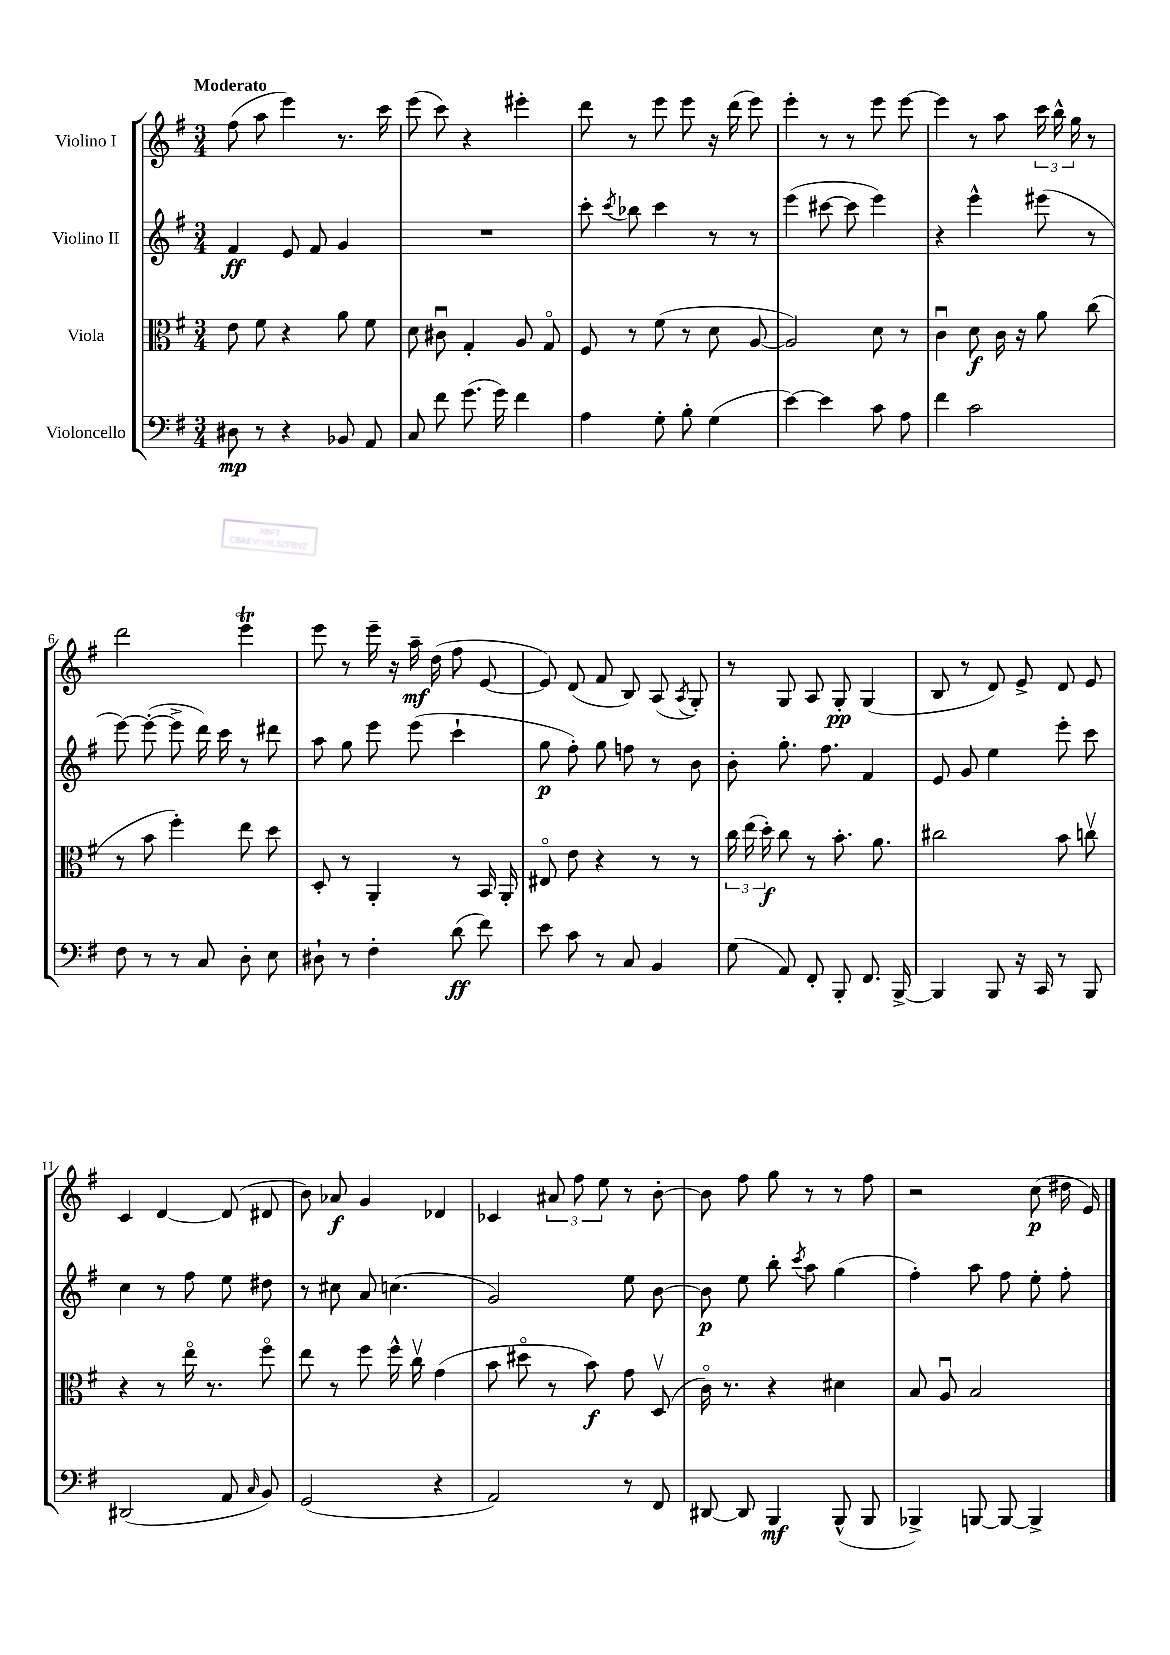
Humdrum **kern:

**kern	**kern	**kern	**kern
*staff4	*staff3	*staff2	*staff1
*clefF4	*clefC3	*clefG2	*clefG2
*k[f#]	*k[f#]	*k[f#]	*k[f#]
*M3/4	*M3/4	*M3/4	*M3/4
8D#	8e	4f#	(8ff#
8r	8f#	.	8aa
4r	4r	8e	4eee)
.	.	8f#	.
8BB-	8a	4g	8.r
8AA	8f#	.	.
.	.	.	16ccc
=	=	=	=
8C	8d	2.r	(8eee
8f#	8c#u	.	8ccc)
(8.g	4G'	.	4r
16g)	.	.	.
4f#	8A	.	4eee#'
.	8Go	.	.
=	=	=	=
4A	8F#	8ccc'	8ddd
.	.	8qccc	.
.	8r	8bb-	8r
8G'	(8f#	4ccc	8eee
8B'	8r	.	8eee
(4G	8d	8r	16r
.	.	.	(16ddd
.	[8A	8r	8eee)
=	=	=	=
[4e)	2A])	(4eee	4eee'
4e]	.	[8ccc#	8r
.	.	8ccc#]	8r
8c	8d	4eee)	8eee
8A	8r	.	[8eee
=	=	=	=
4f#	4cu	4r	4eee]
2c	8d	4eee^^	8r
.	16c	.	8aa
.	16r	.	.
.	8a	(8eee#	24ccc
.	.	.	24bb^^
.	.	.	24gg
.	(8cc	8r	8r
=	=	=	=
8F#	8r	[8eee)	2ddd
8r	8b	(8eee'_	.
8r	4ff#')	8eee^]	.
8C	.	16ddd)	.
.	.	16ccc	.
8D'	8ee	8r	4eee
8E	8dd	8ddd#	.
=	=	=	=
8D#`	8D'	8aa	8eee
8r	8r	8gg	8r
4F#'	4AA'	8eee	16eee~
.	.	.	16r
.	.	(8eee	16aa~
.	.	.	(16dd
(8d	8r	4ccc`	8ff#
8f#)	16BB	.	[8e
.	16AA'	.	.
=	=	=	=
8e	8E#o	8gg	8e])
8c	8e	8ff#')	(8d
8r	4r	8gg	8f#
8C	.	8ff	8B)
4BB	8r	8r	(8A
.	.	.	8qA
.	8r	8b	8G')
=	=	=	=
(8G	24cc	8b'	8r
.	(24ee	.	.
.	24dd')	.	.
8AA)	8cc	8.gg'	8G
8FF#'	8r	.	8A
.	.	8.ff#	.
8BBB'	8.b'	.	8G'
8.FF#	.	4f#	(4G
.	8.a	.	.
[16BBB^	.	.	.
=	=	=	=
4BBB]	2cc#	8e	8B
.	.	8g	8r
8BBB	.	4ee	8d)
16r	.	.	8e^
16CC	.	.	.
8r	8b	8eee'	8d
8BBB	8ccv	8ccc	8e
=	=	=	=
(2DD#	4r	4cc	4c
.	8r	8r	[4d
.	16eeo	8ff#	.
.	8.r	.	.
8AA	.	8ee	(8d]
16qqC	.	.	.
8BB)	8ff#o	8dd#	8d#
=	=	=	=
(2GG	8ee	8r	8b)
.	8r	8cc#	8a-
.	8ff#	8a	4g
.	16ff#^^	(4.cc	.
.	16ccv	.	.
4r	(4g	.	4d-
=	=	=	=
2AA)	8b	2g)	4c-
.	8dd#o	.	.
.	8r	.	12a#
.	.	.	12ff#
.	8b)	.	.
.	.	.	12ee
8r	8g	8ee	8r
8FF#	(8Dv	[8b	[8b'
=	=	=	=
[8DD#	16co)	8b]	8b]
.	8.r	.	.
8DD#]	.	8ee	8ff#
4BBB	4r	8bb'	8gg
.	.	8qccc	.
.	.	8aa	8r
(8BBB^^	4d#	(4gg	8r
8BBB	.	.	8ff#
=	=	=	=
4BBB-^)	8B	4ff#')	2r
.	8Au	.	.
[8BBB	2B	8aa	.
8BBB_	.	8ff#	.
4BBB^]	.	8ee'	(8cc
.	.	8ff#'	16dd#
.	.	.	16e)
==	==	==	==
*-	*-	*-	*-
